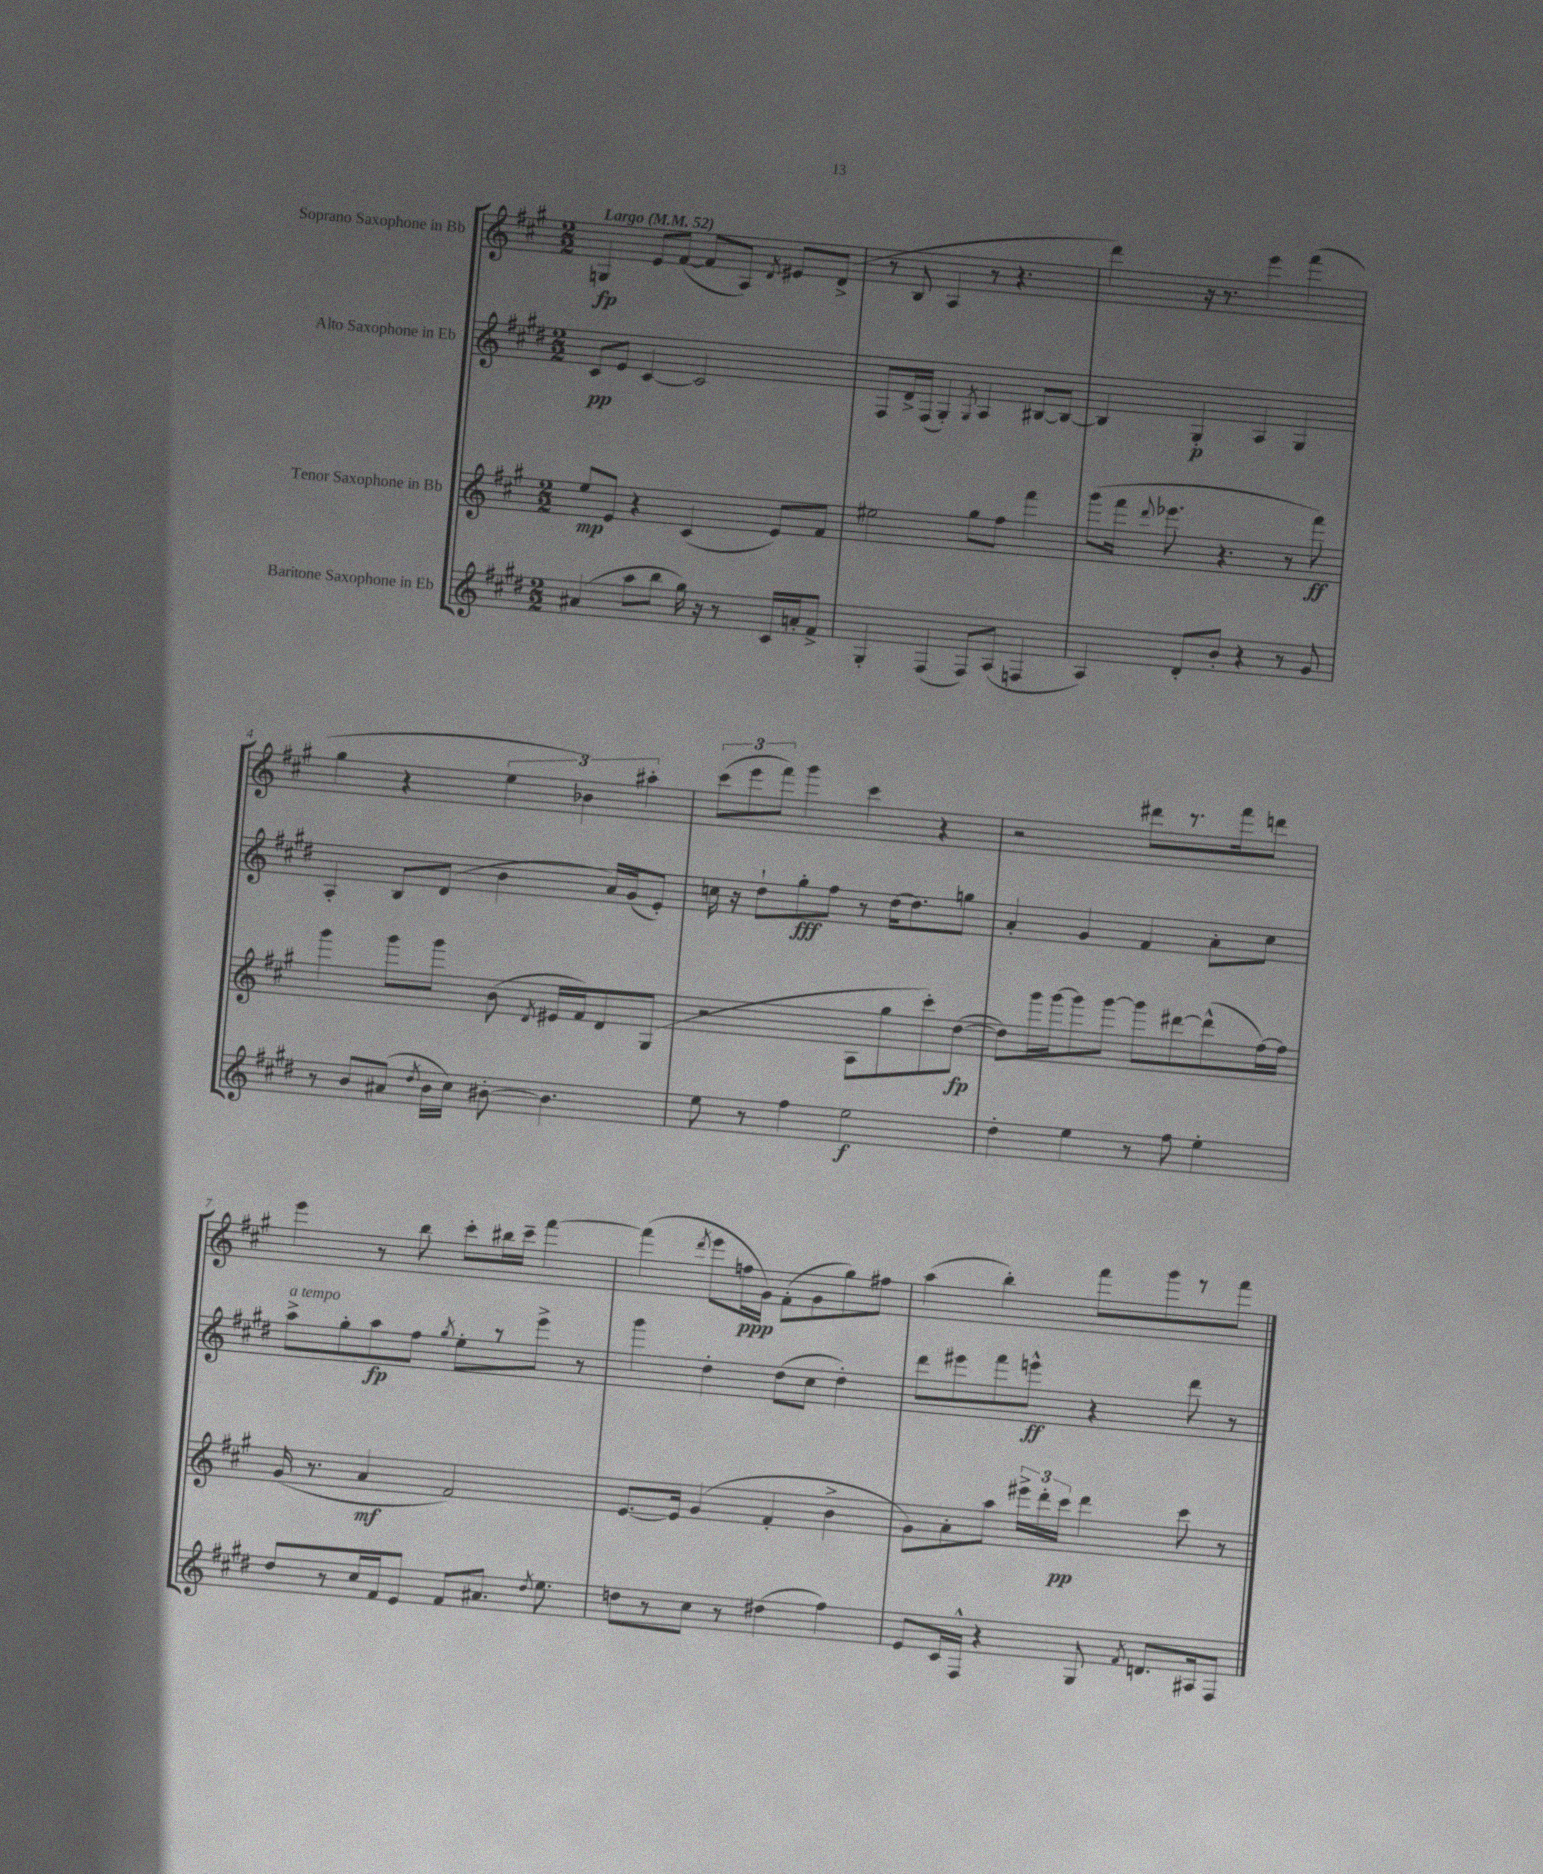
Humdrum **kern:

**kern	**kern	**kern	**kern
*staff4	*staff3	*staff2	*staff1
*clefG2	*clefG2	*clefG2	*clefG2
*k[f#c#g#d#]	*k[f#c#g#]	*k[f#c#g#d#]	*k[f#c#g#]
*M2/2	*M2/2	*M2/2	*M2/2
*MM52	*MM52	*MM52	*MM52
(4a#	8ee	8c#	4G
.	8e	8e	.
8aa	4r	[4c#	8e
8bb	.	.	([8f#
16gg#)	(4c#	2c#]	8f#]
16r	.	.	.
8r	.	.	8A)
.	.	.	8qd
16c#	8e)	.	8e#
16a'	.	.	.
8f#^	8f#	.	(8d^
=	=	=	=
4G#'	2ee#	8F#	8r
.	.	16d#^	8B
.	.	(16F#	.
(4F#	.	4G#')	4A
.	.	8qG#	.
8F#)	8gg#	4A	8r
(8A	8ff#	.	4.r
4F	4fff#	[8B#	.
.	.	8B#_	.
=	=	=	=
4A)	(8ggg#	4B#]	4ddd)
.	16fff#	.	.
.	8qqddd	.	.
.	8.eee-	.	.
8d#'	.	4G#'	16r
.	.	.	8.r
8b'	4.r	.	.
4r	.	4A	4eee
8r	8r	4G#	(4fff#
8g#	8fff#)	.	.
=	=	=	=
8r	4ggg#	4A'	4gg#
8b	.	.	.
(8a#	8ggg#	8B	4r
8qdd#	.	.	.
16b	8ggg#	(8d#	.
16cc#)	.	.	.
[8b#'	(8b	4b	6ee
.	8qd	.	.
4.b#]	16e#	.	.
.	.	.	6b-)
.	16f#)	.	.
.	8d	16a)	.
.	.	(16g#	.
.	.	.	6aa#'
.	(8G#	8e')	.
=	=	=	=
8ee	2r	16cc	(12ccc#
.	.	16r	.
.	.	.	12eee
8r	.	8dd#`	.
.	.	.	12fff#)
4ff#	.	8gg#'	4ggg#
.	.	8ff#	.
2ee	8A	8r	4ccc#
.	8gg#	[16dd#	.
.	.	8.dd#]	.
.	8ccc#')	.	4r
.	([8dd	8gg	.
=	=	=	=
4dd#'	8dd])	4a'	2r
.	16ggg#	.	.
.	[16ggg#	.	.
4ee	8ggg#]	4g#	.
.	[8ggg#	.	.
8r	8ggg#]	4f#	8ddd#
8ff#	[8ddd#	.	8.r
4ee'	(8ddd#^^]	8a'	.
.	.	.	16fff#
.	[16ff#)	8cc#	8ddd
.	16ff#]	.	.
=	=	=	=
8dd#	(16g#	8aa^	4eee
.	8.r	.	.
8r	.	8gg#'	.
16cc#	4a	8aa	8r
16f#	.	.	.
8e	.	8ff#	8bb
.	.	8qgg#	.
8f#	2f#)	8ee'	8ccc#'
8.a#	.	8r	16bb#
.	.	.	16ccc#~
.	.	8eee^	[4fff#
8qdd#	.	.	.
8.ee	.	.	.
.	.	8r	.
=	=	=	=
8dd	[8.e	4ggg#	(4fff#]
8r	.	.	.
.	16e]	.	.
.	.	.	8qddd
8cc#	(4g#	4dd#'	8eee
8r	.	.	16ff
.	.	.	16g#)
(4dd#	4f#'	(8dd#	(8f#'
.	.	8cc#	8g#
4ff#)	4b^	4dd#')	8gg#)
.	.	.	8ff#
=	=	=	=
8e	8g#)	8ddd#	(4aa
16c#	8a'	8eee#	.
16F#^^	.	.	.
4r	8aa	8fff#	4bb')
.	24eee#^	8eee^^	.
.	24ddd'	.	.
.	24ccc#	.	.
8G#	4ddd	4r	8fff#
8qf#	.	.	.
8.d	.	.	8ggg#
.	8ccc#	8ddd#	8r
16A#	.	.	.
8F#	8r	8r	8fff#
==	==	==	==
*-	*-	*-	*-
